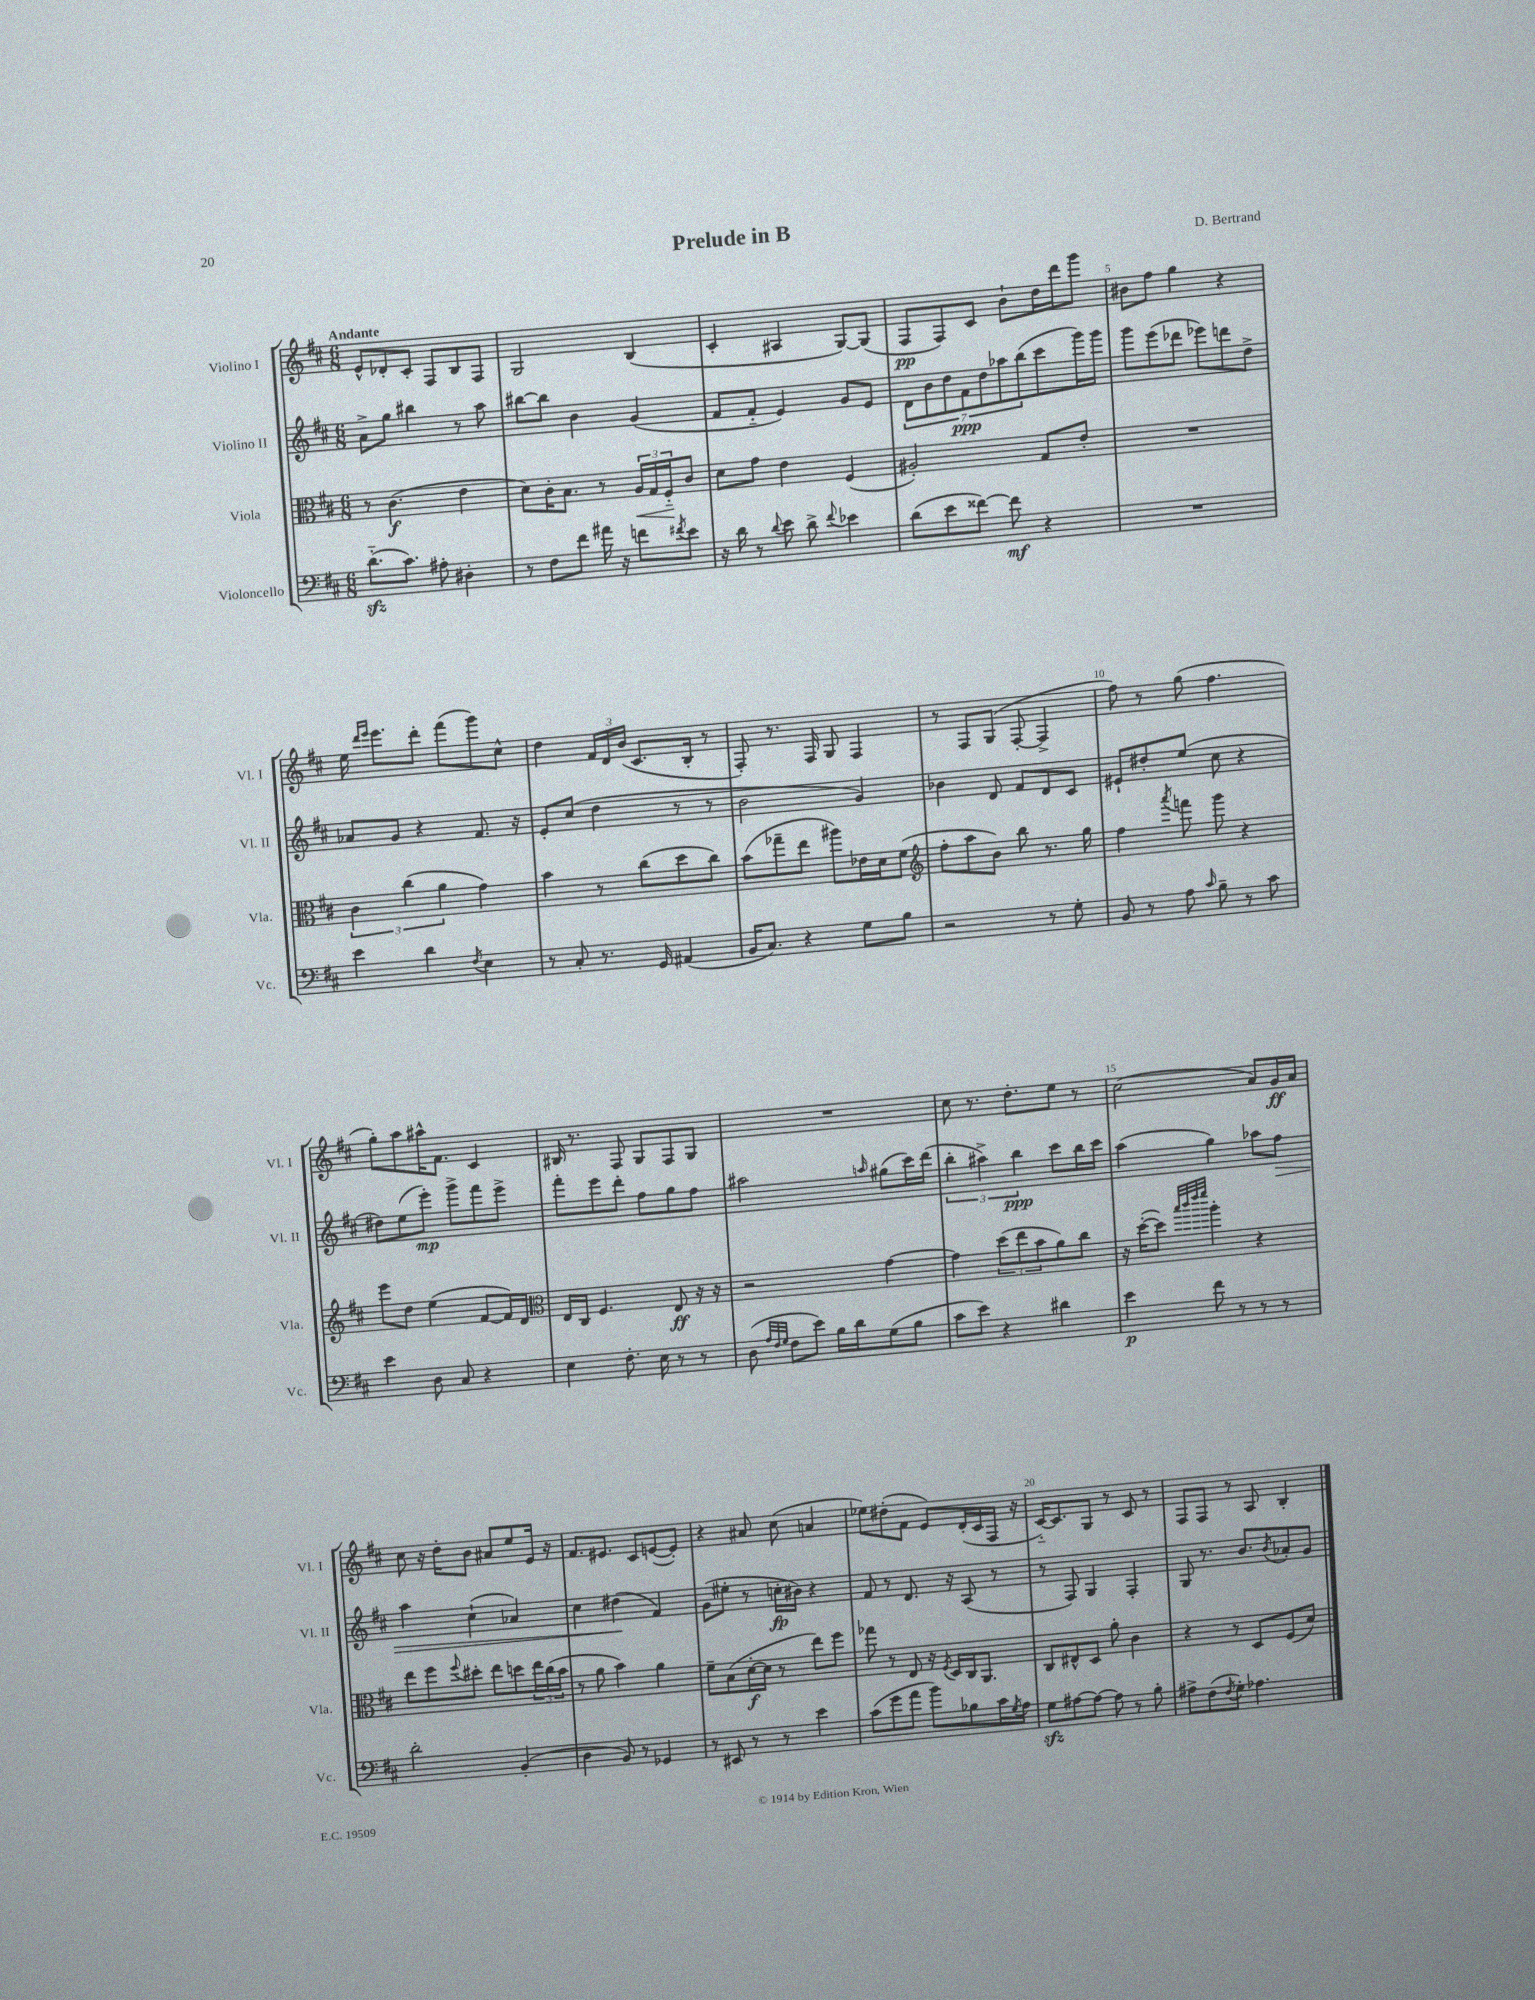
\header { title = "Prelude in B" composer = "D. Bertrand" }
<<
\new StaffGroup <<
\new Staff = "s0" \with { instrumentName = "Violino I" shortInstrumentName = "Vl. I" } {
    \clef treble \key d \major \numericTimeSignature \time 6/8 \tempo "Andante"
    e'8-^ des'8-. cis'8-. fis8 b8 fis8 |
    g2 b4( |
    cis'4-. ais4 g8~) g8( |
    fis8\pp fis8) cis'8 b'8-! d''16 d'''16 g'''8 |
    bis'8 fis''8 g''4 r4 |
    e''16 \grace { d'''16 e'''16 } e'''8. d'''8-. fis'''8( g'''8) cis''8-^ |
    d''4 \tuplet 3/2 { fis'16 d'16 b'16( } cis'8. b16-. r8 |
    fis8-.) r8. fis16 g8 fis4 |
    r8 fis8 g8( fis8~-. fis4-> |
    fis''8) r8 g''8( fis''4. |
    g''8-.) a''8 ais''16-^ fis'8. cis'4 |
    bis16 r8. fis8 g8 fis8 g8 |
    R2. |
    cis''8 r8. d''8.-. e''8 r8 |
    cis''2( a'8) g'16\ff a'16 |
    cis''8 r16 d''16-. b'8 ais'8 e''8 e'16 r16 |
    fis'8. eis'8. cis'8 e'8~( e'8-.) |
    r4 ais'8 cis''8( a'4 |
    ees''8) dis''8-.( fis'8 e'8) d'16-.( cis'16 fis16 r16 |
    cis'16~-_) cis'8. g8 r8 cis'8 r8 |
    fis8 fis8 r8 a8 b4-. \bar "|." |
}
\new Staff = "s1" \with { instrumentName = "Violino II" shortInstrumentName = "Vl. II" } {
    \clef treble \key d \major \numericTimeSignature \time 6/8
    a'8-> g''8 bis''4 r8 a''8 |
    bis''8~ bis''8 b'4 g'4( |
    fis'8 fis'8-_ e'4) g'8 e'8 |
    \tuplet 7/4 { d'8 b'8 d''8 fis'8\ppp d''8 aes''8 b''8( } cis'''8 g'''16) g'''16 |
    g'''8 e'''8( des'''8 ees'''8) d'''8 d''8-> |
    aes'8 g'8 r4 fis'8. r16 |
    e'8-. cis''8( d''4 r8 r8 |
    b'2 g'4) |
    bes'4 d'8 fis'8 d'8 cis'8 |
    eis'8-! dis''8-. e''8( cis''8 r4 |
    dis''8) e''8( e'''8-.\mp) g'''8-> fis'''8 e'''8-> |
    fis'''8-. e'''8 d'''8-. fis''8 g''8 fis''8 |
    ais''2 \grace { a''16 } gis''8( cis'''16) d'''16( |
    \tuplet 3/2 { b''4-. ais''4->) b''4\ppp } cis'''8 b''16 cis'''16 |
    a''4( g''4) aes''8 fis''8\> |
    a''4 cis''4-!( aes'4) |
    cis''4 dis''4\!( fis'4) |
    g'8( eis''8-. r8 c''16-.\fp bis'16) r4 |
    fis'8 r8 d'8. r16 a8( r8 |
    r8 fis8) g4 fis4-. |
    g8 r8. b'8. \acciaccatura { b'8 } aes'8-. g'8 \bar "|." |
}
\new Staff = "s2" \with { instrumentName = "Viola" shortInstrumentName = "Vla." } {
    \clef alto \key d \major \numericTimeSignature \time 6/8
    r8 cis'4.\f( e'4 |
    d'8) cis'16-. b8. r8 \tuplet 3/2 { a16\< g16 fis16-_\! } cis'8 |
    d'8 g'8 e'4 fis4( |
    ais2-.) g8 e'8-. |
    R2. |
    \tuplet 3/2 { cis'4 cis''4( a'4 } g'4) |
    b'4 r8 cis''8( d''8 cis''8) |
    b'8( ges''8-- e''8 ais''8) ees'16 d'16 fis'8( |
    \clef treble fis''8-. a''8 b'8) b''8 r8. g''16 |
    fis''4 \acciaccatura { a'''8 } f'''8 g'''8 r4 |
    e'''8 d''8 e''4( fis'8~ fis'16) d'16 |
    \clef alto e16 cis16 fis4. e8\ff r16 r16 |
    r2 g'4~ |
    g'4 \tuplet 3/2 { d''8( e''8 b'8 } a'8) cis''8 |
    r16 d''16~-.( d''8) \grace { b''32 cis'''32 e'''32 fis'''32 } a''4-. r4 |
    e''8 fis''8 \appoggiatura { fis''8 } dis''8-. e''8 d''8 \tuplet 3/2 { e''16 cis''16( b'16 } |
    r8 a'8 b'4) a'4 |
    fis'8-- b8( d'16~-.\f d'16 r8 e''8) fis''8 |
    ges''8 r8 e8 r16 \acciaccatura { fis8 } d16 cis16 a,8. |
    cis8 eis8-^ d8 a'8-. cis'4 |
    r4 r8 d8 fis8( d'8) \bar "|." |
}
\new Staff = "s3" \with { instrumentName = "Violoncello" shortInstrumentName = "Vc." } {
    \clef bass \key d \major \numericTimeSignature \time 6/8
    d'8.-_\sfz( cis'8.) ais8-. dis4-. |
    r8 fis8 fis'8 ais'16 r16 f'8 \acciaccatura { fis'8 } e'8 |
    r16 d'16 r8 \appoggiatura { d'8 } e'8 d'8-> \appoggiatura { fis'8 } ees'4 |
    d'8( e'8 fisis'8~) fisis'8\mf r4 |
    R2. |
    e'4 d'4 \acciaccatura { fis8 } e4 |
    r8 cis8-. r8. g,16 ais,4( |
    b,16 cis8.) r4 g8 b8 |
    r2 r8 g8-. |
    b,8 r8 a8 \grace { cis'16 } b8-- r8 cis'8 |
    e'4 d8 cis8 r4 |
    e4 fis8.-. e16 r8 r8 |
    d8( \grace { a32 fis32 g32 } fis8 e'8) b16 d'16 g8( b8 |
    cis'8 e'8) r4 dis'4 |
    e'4\p fis'8 r8 r8 r8 |
    d'2-. b,4-.( |
    d4 b,8) r8 ges,4 |
    r8 eis,8 r8 r8 e'4 |
    cis'8( g'8 a'8 b'8) bes8 cis'16 \acciaccatura { g8 } a16 |
    g8\sfz ais8~ ais8~ ais8 r8 b8-. |
    ais8-> fis8( \acciaccatura { fis8 } g8-.) aes4. \bar "|." |
}
>>
>>
\layout { \context { \Score \override BarNumber.break-visibility = ##(#f #t #t) barNumberVisibility = #(every-nth-bar-number-visible 5) } }
